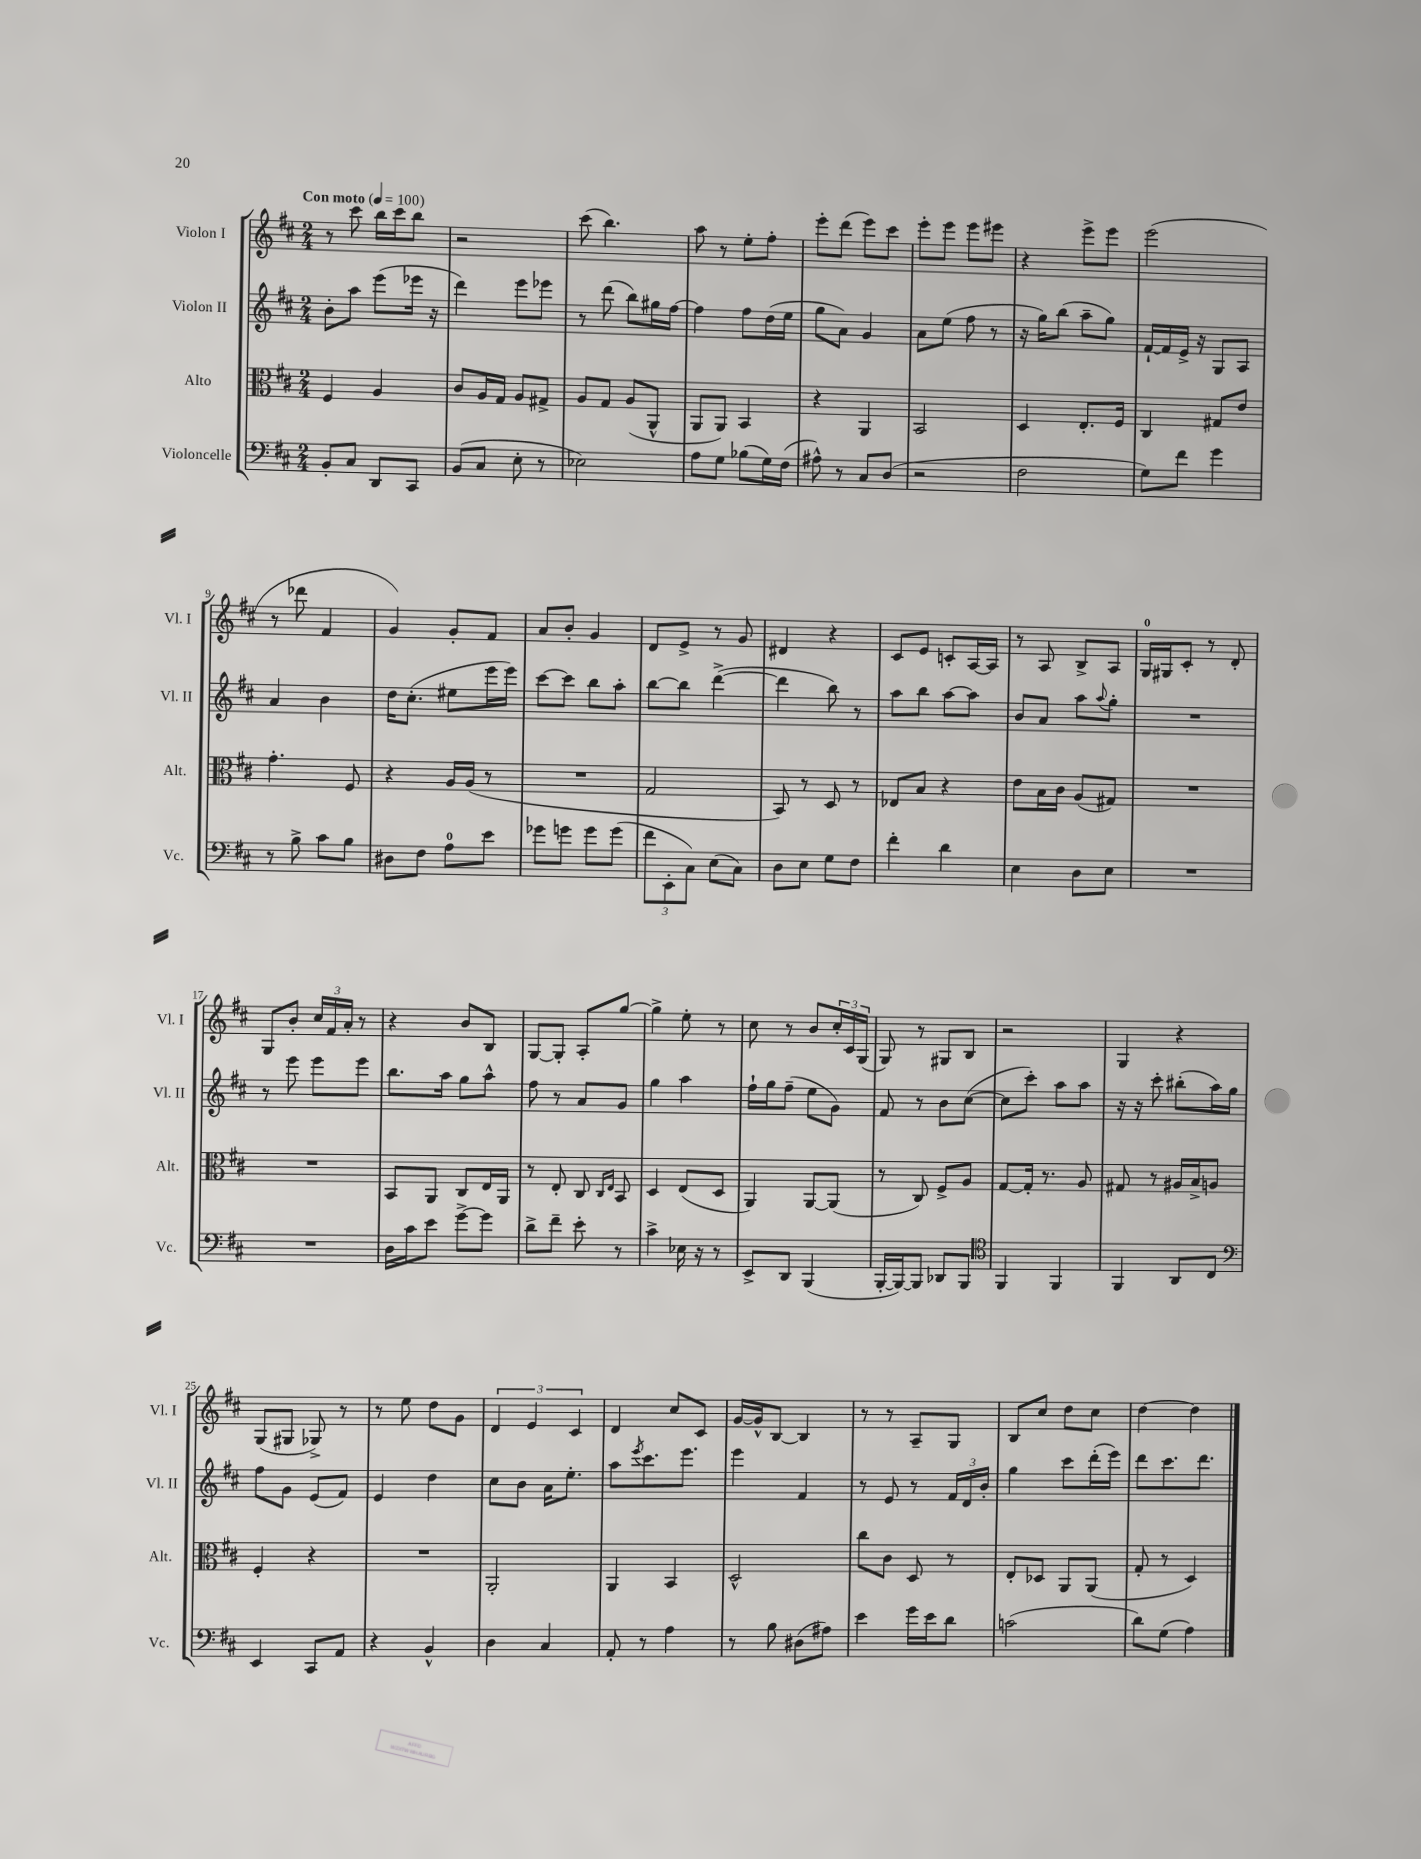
<<
\new StaffGroup <<
\new Staff = "s0" \with { instrumentName = "Violon I" shortInstrumentName = "Vl. I" } {
    \clef treble \key d \major \numericTimeSignature \time 2/4 \tempo "Con moto" 4 = 100
    r8 cis'''8 b''16 cis'''16 b''8 |
    r2 |
    cis'''8( b''4.) |
    a''8 r8 e''8-. fis''8-. |
    e'''8-. d'''8( e'''8) cis'''8 |
    e'''8-. e'''8 e'''8 eis'''8 |
    r4 e'''8-> e'''8 |
    e'''2( |
    r8 des'''8 fis'4 |
    g'4) g'8-. fis'8 |
    a'8 b'8-. g'4 |
    d'8 e'8-> r8 g'8 |
    dis'4 r4 |
    cis'8 e'8 c'8-. a16~ a16 |
    r8 a8 b8-> a8 |
    g16-0 gis16 cis'8-. r8 d'8-. |
    g8 b'8-. \tuplet 3/2 { cis''16 fis'16 a'16-. } r8 |
    r4 b'8 b8 |
    g8~ g8-. a8-. g''8~ |
    g''4-> e''8-. r8 |
    cis''8 r8 b'8 \tuplet 3/2 { cis''16-. cis'16 g16( } |
    g8) r8 gis8 b8 |
    r2 |
    g4 r4 |
    g8( gis8 ges8->) r8 |
    r8 e''8 d''8 g'8 |
    \tuplet 3/2 { d'4 e'4 cis'4 } |
    d'4 cis''8 cis'8 |
    g'16~ g'16-^ b8~ b4 |
    r8 r8 a8-- g8 |
    b8 cis''8 d''8 cis''8 |
    d''4~ d''4 \bar "|." |
}
\new Staff = "s1" \with { instrumentName = "Violon II" shortInstrumentName = "Vl. II" } {
    \clef treble \key d \major \numericTimeSignature \time 2/4
    b'8-. a''8 e'''8( ees'''16 r16 |
    d'''4) e'''8 ees'''8 |
    r8 d'''8( b''8) gis''16 fis''16~ |
    fis''4 fis''8 d''16( e''16 |
    g''8 a'8) g'4 |
    a'8 e''8( fis''8 r8 |
    r16 g''16) b''8( a''8-- g''8) |
    fis'16~-! fis'16 e'16-> r16 g8 a8 |
    a'4 b'4 |
    d''16 cis''8.-.( eis''8 e'''16 e'''16) |
    cis'''8~ cis'''8 b''8 a''8-. |
    b''8~ b''8 d'''4~->( |
    d'''4 b''8) r8 |
    a''8 b''8 a''8~ a''8 |
    b'8 a'8 a''8 \appoggiatura { a''8 } g''8-. |
    R2 |
    r8 e'''8 e'''8 e'''8 |
    b''8. a''16 g''8 a''8-^ |
    fis''8 r8 a'8 g'8 |
    g''4 a''4 |
    fis''16-! g''16 fis''8--( e''8 g'8) |
    fis'8 r8 b'8 cis''8~( |
    cis''8 cis'''8-.) a''8 a''8 |
    r16 r16 cis'''8-. bis''8-.( a''16) g''16 |
    fis''8 g'8 e'8( fis'8) |
    e'4 d''4 |
    cis''8 b'8 a'16 e''8.-. |
    a''8 \acciaccatura { e'''8 } cis'''8. e'''8. |
    e'''4 fis'4 |
    r8 e'8 r8 \tuplet 3/2 { fis'16 d'16 b'16-. } |
    g''4 cis'''8 d'''16-.( e'''16) |
    d'''8 cis'''8. d'''8. \bar "|." |
}
\new Staff = "s2" \with { instrumentName = "Alto" shortInstrumentName = "Alt." } {
    \clef alto \key d \major \numericTimeSignature \time 2/4
    fis4 a4 |
    cis'8 a16 g16 a8 gis8-> |
    a8 g8 a8( a,8-^ |
    a,8 a,8) b,4 |
    r4 a,4 |
    b,2 |
    d4 e8.-. fis16 |
    cis4 gis8 e'8 |
    g'4.-. fis8 |
    r4 a16 a16( r8 |
    R2 |
    g2 |
    b,8) r8 d8 r8 |
    ees8 b8 r4 |
    e'8 b16 cis'16 a8( gis8) |
    R2 |
    R2 |
    b,8 a,8 cis8 e16 a,16 |
    r8 e8-. cis8 \grace { cis16 e16 } b,8 |
    d4 e8( d8 |
    a,4) a,8~ a,8( |
    r8 cis8) fis8-> a8 |
    g8~ g16-. r8. a8 |
    gis8 r8 ais16 b16-> a8 |
    fis4-. r4 |
    R2 |
    a,2-. |
    a,4 b,4 |
    d2-^ |
    cis''8 cis'8 d8 r8 |
    e8-. des8 a,8 a,8( |
    g8-. r8 d4) \bar "|." |
}
\new Staff = "s3" \with { instrumentName = "Violoncelle" shortInstrumentName = "Vc." } {
    \clef bass \key d \major \numericTimeSignature \time 2/4
    b,8-. cis8 d,8 cis,8 |
    b,8( cis8 e8-. r8 |
    ees2) |
    a8 g8 bes8( g16) fis16( |
    ais8-^) r8 cis8 d8( |
    r2 |
    fis2 |
    g8) fis'8 g'4 |
    r8 b8-> cis'8 b8 |
    dis8 fis8 a8-0 e'8 |
    ges'8 g'8 g'8 g'8( |
    \tuplet 3/2 { fis'8 e,8-. cis8) } e8( cis8) |
    d8 e8 g8 fis8 |
    fis'4-. d'4 |
    e4 d8 e8 |
    R2 |
    R2 |
    d16 cis'16 e'8 g'8~-> g'8 |
    d'8-> fis'8-- e'8-. r8 |
    cis'4-> ees16 r16 r8 |
    e,8-> d,8 b,,4( |
    b,,16~-. b,,16~) b,,8 des,8 b,,8 |
    \clef tenor fis,4 fis,4 |
    fis,4 a,8 cis8 |
    \clef bass e,4 cis,8 a,8 |
    r4 b,4-^ |
    d4 cis4 |
    a,8-. r8 a4 |
    r8 b8 dis8( ais8) |
    e'4 g'16 e'16 d'8 |
    c'2( |
    d'8) g8( a4) \bar "|." |
}
>>
>>
